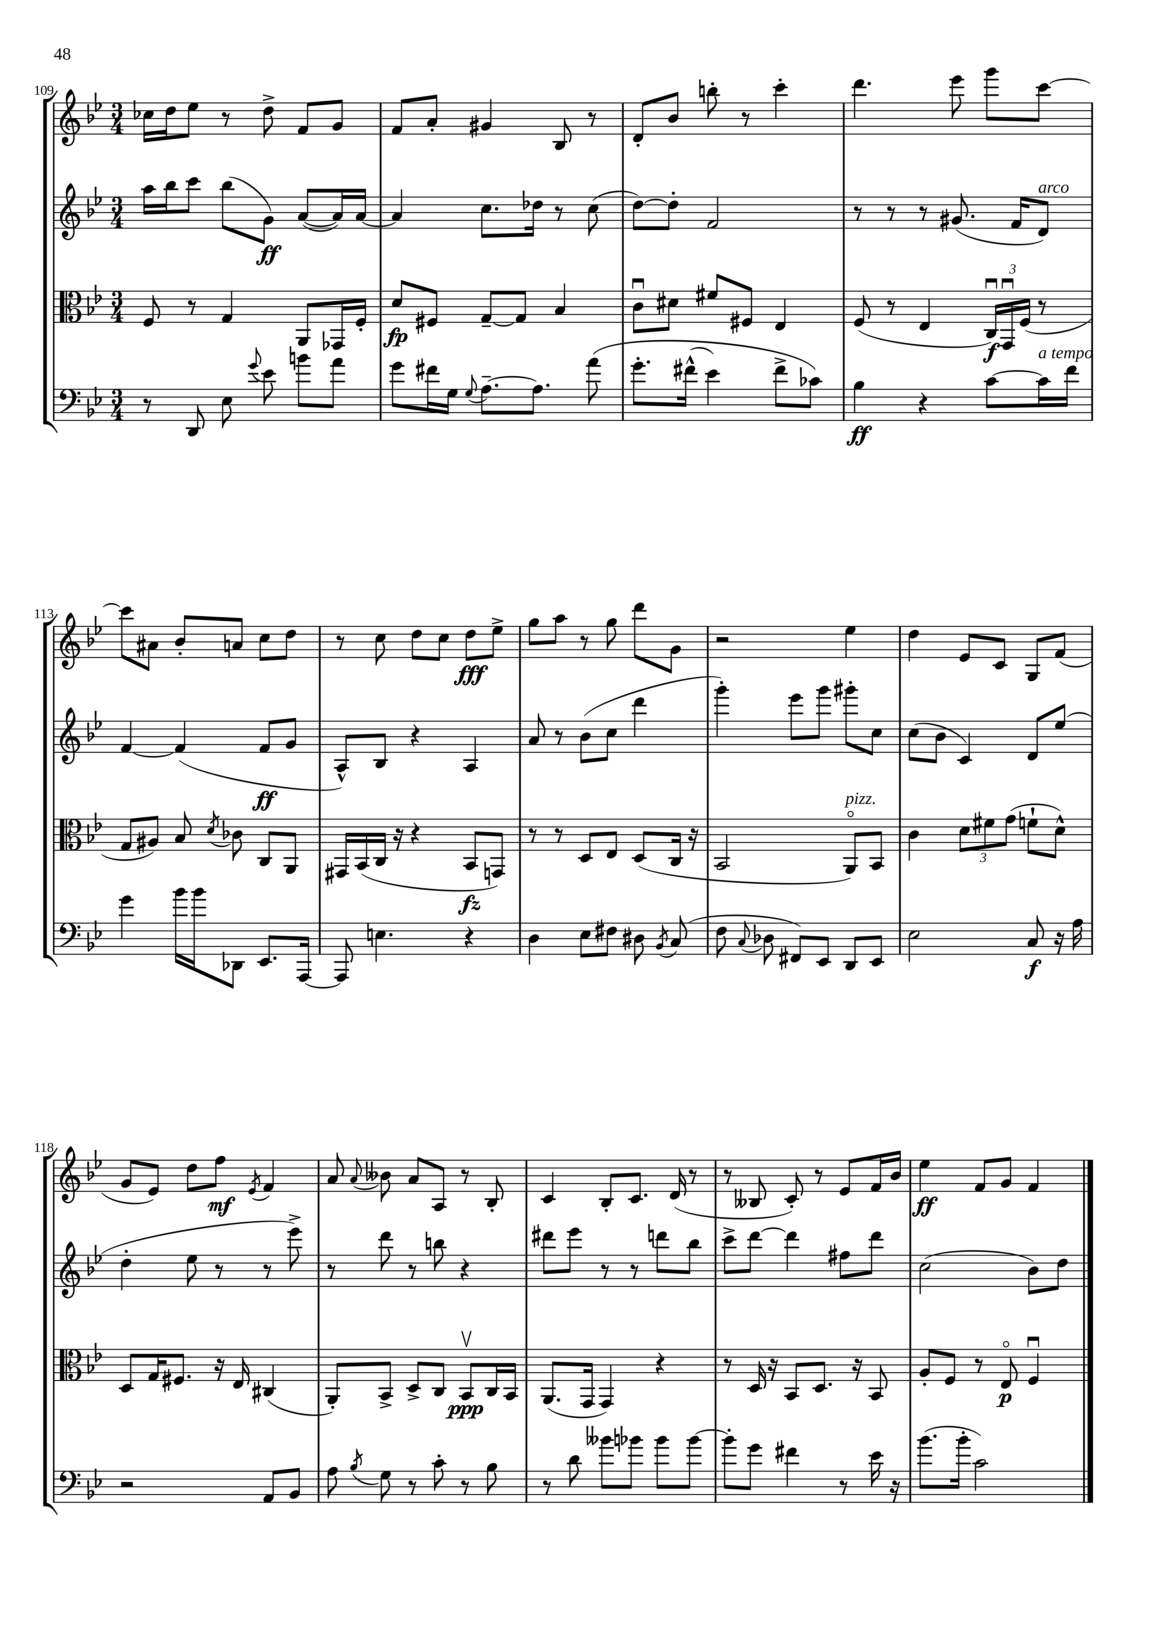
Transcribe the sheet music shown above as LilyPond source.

<<
\new StaffGroup <<
\new Staff = "s0" {
    \clef treble \key bes \major \numericTimeSignature \time 3/4
    \autoBeamOff ces''16[ d''16 ees''8] r8 d''8-> f'8[ g'8] |
    f'8[ a'8]-. gis'4 bes8 r8 |
    d'8[-. bes'8] b''8-. r8 c'''4-. |
    d'''4. ees'''8 g'''8[ c'''8]~ |
    c'''8[ ais'8] bes'8[-. a'8] c''8[ d''8] |
    r8 c''8 d''8[ c''8] d''8[\fff ees''8]-> |
    g''8[ a''8] r8 g''8 d'''8[ g'8] |
    r2 ees''4 |
    d''4 ees'8[ c'8] g8[ f'8]( |
    g'8[ ees'8]) d''8[ f''8]\mf \acciaccatura { ees'8 } f'4 |
    a'8 \appoggiatura { a'8 } beses'8 a'8[ a8] r8 bes8-. |
    c'4 bes8[-. c'8.] d'16( r8 |
    r8 beses8 c'8-.) r8 ees'8[ f'16 bes'16] |
    ees''4\ff f'8[ g'8] f'4 \bar "|." |
}
\new Staff = "s1" {
    \clef treble \key bes \major \numericTimeSignature \time 3/4
    \autoBeamOff a''16[ bes''16 c'''8] bes''8[( g'8]\ff) a'8[~( a'16) a'16]~ |
    a'4 c''8.[ des''16] r8 c''8( |
    d''8[~) d''8]-. f'2 |
    r8 r8 r8 gis'8.( f'16[ d'8]^\markup { \italic "arco" }) |
    f'4~ f'4( f'8[\ff g'8] |
    a8[-^) bes8] r4 a4 |
    a'8 r8 bes'8[( c''8] d'''4 |
    g'''4-.) ees'''8[ g'''8] gis'''8[-. c''8] |
    c''8[( bes'8] c'4) d'8[ ees''8]( |
    d''4-. ees''8 r8 r8 ees'''8->) |
    r8 d'''8 r8 b''8 r4 |
    dis'''8[ ees'''8] r8 r8 d'''8[ bes''8] |
    c'''8[-> d'''8]~ d'''4 fis''8[ d'''8] |
    c''2( bes'8[) d''8] \bar "|." |
}
\new Staff = "s2" {
    \clef alto \key bes \major \numericTimeSignature \time 3/4
    \autoBeamOff f8 r8 g4 a,8[ ges,16 f16]-. |
    d'8[\fp fis8] g8[~-- g8] bes4 |
    c'8[\downbow dis'8] fis'8[ fis8] ees4 |
    f8( r8 ees4 \tuplet 3/2 { c16[\downbow\f) g,16\downbow f16]( } r8 |
    g8[ ais8]) bes8 \acciaccatura { d'8 } ces'8 c8[ a,8] |
    gis,16[ bes,16( c16] r16 r4 bes,8[\fz g,8]) |
    r8 r8 d8[ ees8] d8[( c16] r16 |
    bes,2 a,8[\flageolet^\markup { \italic "pizz." }) bes,8] |
    c'4 \tuplet 3/2 { d'8[ fis'8 g'8]( } f'8[-! d'8]-^) |
    d8[ g16 fis8.] r16 ees16 cis4( |
    a,8[-.) bes,8]-> d8[-> c8] bes,8[\upbow\ppp c16 bes,16] |
    a,8.[( g,16] g,4) r4 |
    r8 d16 r16 bes,8[ d8.] r16 bes,8 |
    a8[-. f8] r8 ees8\flageolet\p f4\downbow \bar "|." |
}
\new Staff = "s3" {
    \clef bass \key bes \major \numericTimeSignature \time 3/4
    \autoBeamOff r8 d,8 ees8 \appoggiatura { g'8 } ees'8 b'8[ a'8] |
    g'8[ fis'16 g16] \appoggiatura { g8 } a8.[~-- a8.] a'8\( |
    g'8.[-. fis'16]-^( ees'4) fis'8[-> ces'8]\) |
    bes4\ff r4 c'8[~ c'16^\markup { \italic "a tempo" } f'16] |
    g'4 bes'16[ bes'16 des,8] ees,8.[ a,,16]~ |
    a,,8 e4. r4 |
    d4 ees8[ fis8] dis8 \acciaccatura { bes,8 } c8( |
    f8 \appoggiatura { c8 } des8 fis,8[) ees,8] d,8[ ees,8] |
    ees2 c8\f r16 a16 |
    r2 a,8[ bes,8] |
    a8 \acciaccatura { bes8 } g8 r8 c'8-. r8 bes8 |
    r8 d'8 beses'8[ bes'8] bes'8[ bes'8]~ |
    bes'8[-. g'8] fis'4 r8 ees'16 r16 |
    bes'8.[( bes'16]-. c'2) \bar "|." |
}
>>
>>
\layout { \context { \Score currentBarNumber = #109 } }
